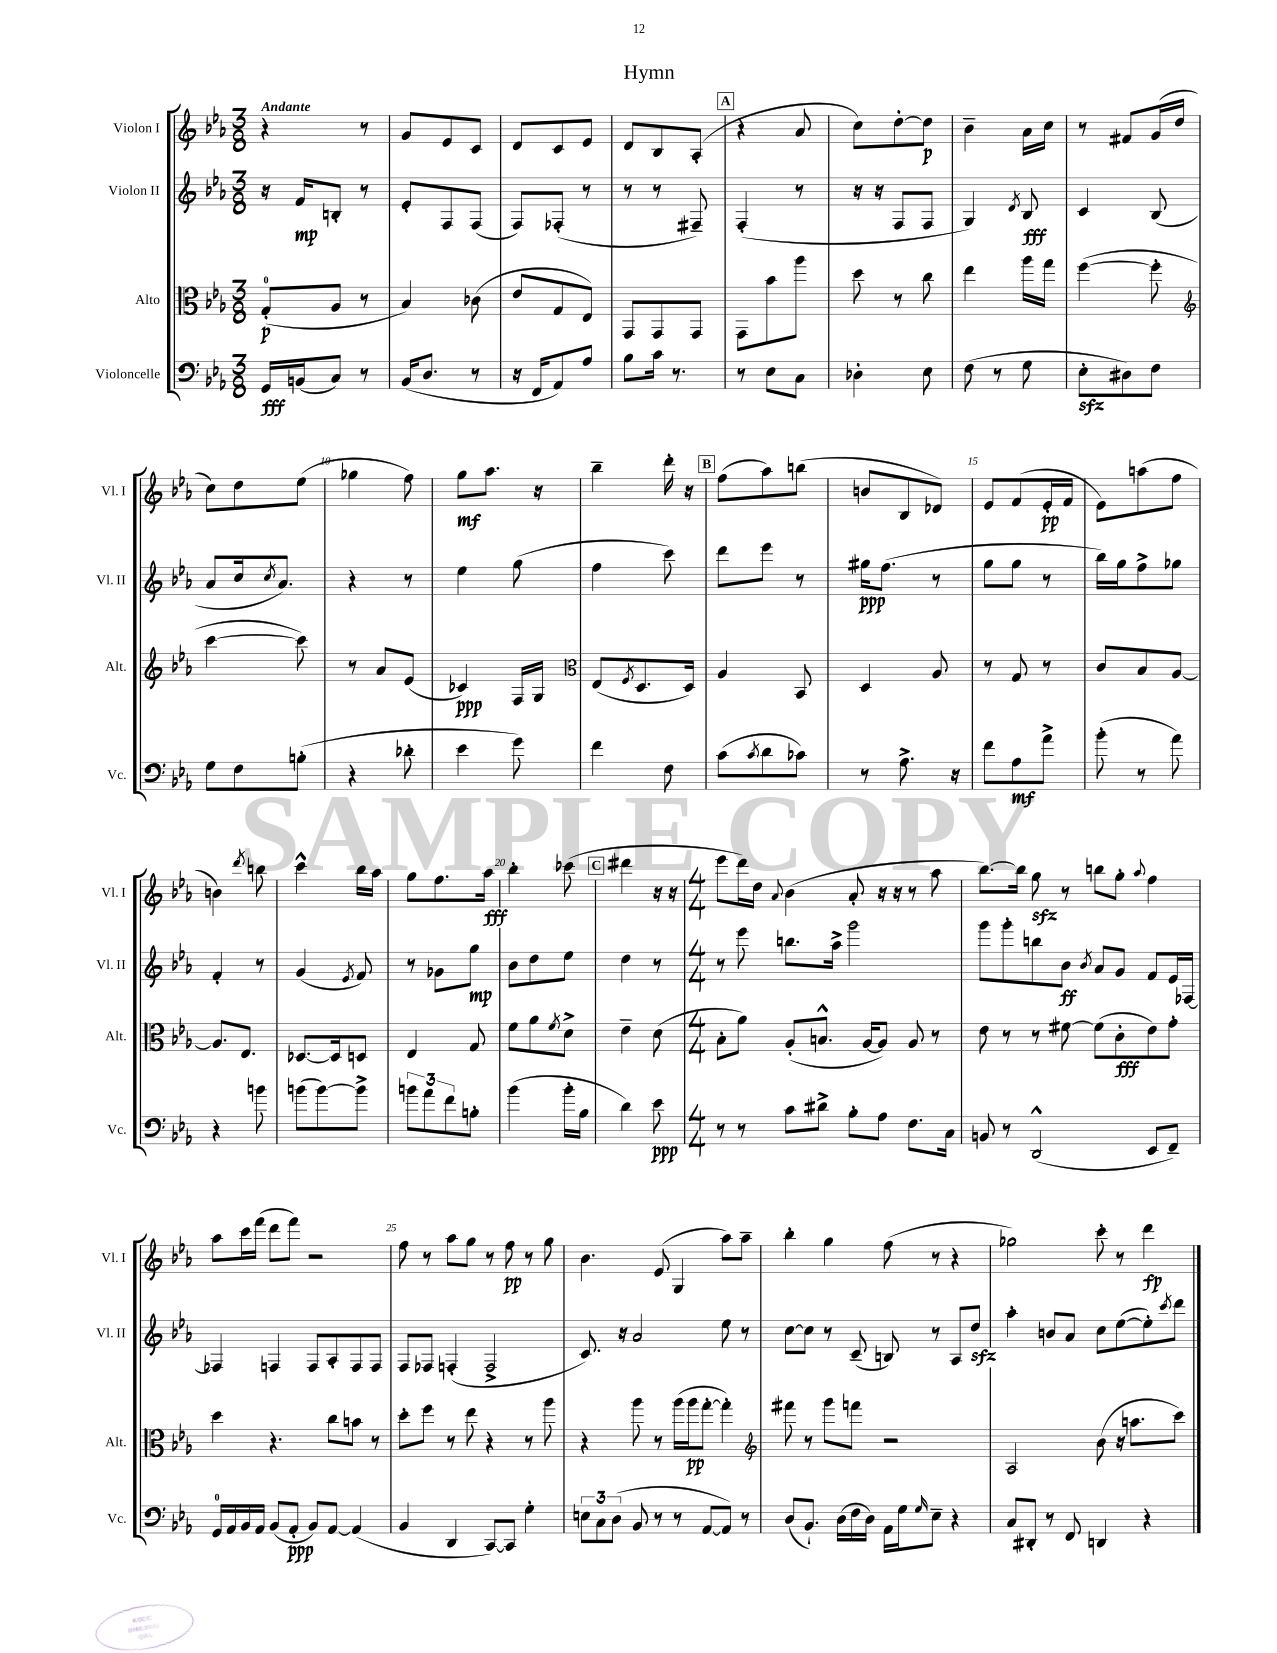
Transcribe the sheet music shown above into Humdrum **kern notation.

**kern	**kern	**kern	**kern
*staff4	*staff3	*staff2	*staff1
*clefF4	*clefC3	*clefG2	*clefG2
*k[b-e-a-]	*k[b-e-a-]	*k[b-e-a-]	*k[b-e-a-]
*M3/8	*M3/8	*M3/8	*M3/8
16GG	(8G'	16r	4r
(16BB	.	16f	.
8C)	8A-	8B'	.
8r	8r	8r	8r
=	=	=	=
(16BB-	4B-)	8e-'	8g
8.D	.	.	.
.	.	8F	8e-
8r	(8c-	(8F	8c
=	=	=	=
16r	8e-	8F)	8d
16FF	.	.	.
8AA-)	8G	(8F-'	8c
8A-	8E-)	8r	8e-
=	=	=	=
8B-	8GG	8r	8d
16c	8GG	8r	8B-
8.r	.	.	.
.	8GG	8F#~)	(8A-'
=	=	=	=
8r	8GG	(4F'	4r
8E-	8b-	.	.
8C	8aa-	8r	8a-
=	=	=	=
4D-'	8dd	16r	8cc)
.	.	16r	.
.	8r	8F	[8dd'
8E-	8cc	8F	8dd]
=	=	=	=
(8F	4ee-	4G)	4b-~
8r	.	.	.
.	.	8qd	.
8G	16aa-	8B-	16a-
.	16gg	.	16cc
=	=	=	=
8E-'	([4ff	4c	8r
8D#)	.	.	8f#
8F	8ff']	(8B-	(16g
.	.	.	16dd
=	=	=	=
*	*clefG2	*	*
8G	[4ccc	8a-	8cc)
8F	.	16cc	8dd
.	.	8qcc	.
.	.	8.a-)	.
(8B'	8ccc])	.	(8ee-
=	=	=	=
4r	8r	4r	4gg-
.	8a-	.	.
8d-'	(8e-	8r	8ff)
=	=	=	=
4e-	4c-)	4ee-	8gg
.	.	.	8.aa-
8g)	16F	(8gg	.
.	16G	.	16r
=	=	=	=
*	*clefC3	*	*
4f	(8E-	4ff	4bb-~
.	8qF	.	.
.	8.D	.	.
8F	.	8ccc)	16ddd'
.	16D)	.	16r
=	=	=	=
(8c	4A-	8ddd	(8ff
8qc	.	.	.
8d	.	8eee-	8aa-)
8c-)	8BB-	8r	(8bb
=	=	=	=
8r	4D	16gg#	8b
.	.	(8.ff	.
8.A-^	.	.	8B-
.	8A-	8r	8d-)
16r	.	.	.
=	=	=	=
8f	8r	8gg	8e-
8A-	8G	8gg	(8f
8a-^	8r	8r	16e-'
.	.	.	16f
=	=	=	=
(8b-'	8c	16bb-)	8e-)
.	.	16gg	.
8r	8B-	8ff^	(8aa
8a-)	[8A-	8gg-	8ff
=	=	=	=
4r	8.A-]	4f'	4b)
.	8.E-	.	.
.	.	.	8qddd
8b	.	8r	8bb
=	=	=	=
(8b	[8.D-	(4g	4ccc^^
[8b)	.	.	.
.	16D-]	.	.
.	.	8qe-	.
8b^]	8D	8f)	16bb-
.	.	.	16aa-
=	=	=	=
12b	4E-	8r	8gg
12a-	.	.	.
.	.	8g-	8.ff
12f	.	.	.
8B'	8G	8gg	.
.	.	.	16aa-
=	=	=	=
(4b-	8f	8b-	4bb-'
.	8a-	8dd	.
.	8qf	.	.
16b-'	8d^	8ee-	(8ccc-
16B-	.	.	.
=	=	=	=
4d)	4e-~	4dd	4ddd#
8e-	(8d	8r	16r
.	.	.	16r
=	=	=	=
*M4/4	*M4/4	*M4/4	*M4/4
8r	8B-'	8r	8eee-
8r	8a-)	8eee-	16ddd)
.	.	.	16dd
.	.	.	8qqa-
8c	(8A-'	8.bb	(4b-
8d#^	8.B^^	.	.
.	.	16aa-^	.
8B-'	.	2ggg	8a-'
.	[16A-	.	.
8A-	8A-])	.	16r
.	.	.	16r
8.F	8A-	.	8r
.	8r	.	8aa-
16C	.	.	.
=	=	=	=
8BB	8e-	8ggg	[8.bb-)
8r	8r	8ggg'	.
.	.	.	16bb-]
(2DD^^	8r	8bb	8gg
.	[8f#	8b-	8r
.	.	8qb-	.
.	(8f#]	8a-	8bb
.	8c'	8g	8gg'
.	.	.	8qqaa-
8EE-	8e-)	8f	4ff
8FF~)	8g'	16e-	.
.	.	[16F-	.
=	=	=	=
16GG	4dd	4F-]	8aa-
16AA-	.	.	.
16BB-	.	.	16ccc
16AA-	.	.	(16fff
(8BB-	4.r	4F	8ddd
8AA-'	.	.	8fff)
8BB-)	.	8F	2r
[8AA-	8cc	8A-'	.
(4AA-]	8b	8F	.
.	8r	8F	.
=	=	=	=
4BB-	8dd'	8F	8ff
.	8ff	8F-	8r
4DD	8r	(4F'	8aa-
.	8ee-	.	8gg
[8CC)	4r	2F^	8r
8CC]	.	.	8ff
4G'	8r	.	8r
.	8aa-	.	8gg
=	=	=	=
12E	4r	8.c)	4.b-
12C	.	.	.
(12D	.	.	.
.	.	16r	.
8BB-	8aa-	2a-	.
8r	8r	.	(8e-
8r	(16aa-	.	4G
.	16aa-	.	.
[8AA-	[8gg'	.	.
8AA-])	4gg'])	8ee-	8aa-)
8r	.	8r	8aa-~
=	=	=	=
*	*clefG2	*	*
(8D	8fff#	[8cc	4bb-'
8.BB-`)	8r	8cc]	.
.	8ggg	8r	4gg
(16D	.	.	.
16F	8fff	(8c~	.
16D)	.	.	.
16AA-	2r	8B)	(8ff
16G	.	.	.
16qqG	.	.	.
8E-~	.	8r	8r
4r	.	8A-	4r
.	.	8dd	.
=	=	=	=
8C	2A-	4aa-'	2gg-)
8DD#'	.	.	.
8r	.	8b	.
8FF	.	8a-	.
4DD	(8b-	8cc	8ccc'
.	16r	([8ee-	8r
.	8.aa	.	.
4r	.	8ee-'])	4ddd
.	.	8qccc	.
.	8ccc)	8ddd	.
==	==	==	==
*-	*-	*-	*-
